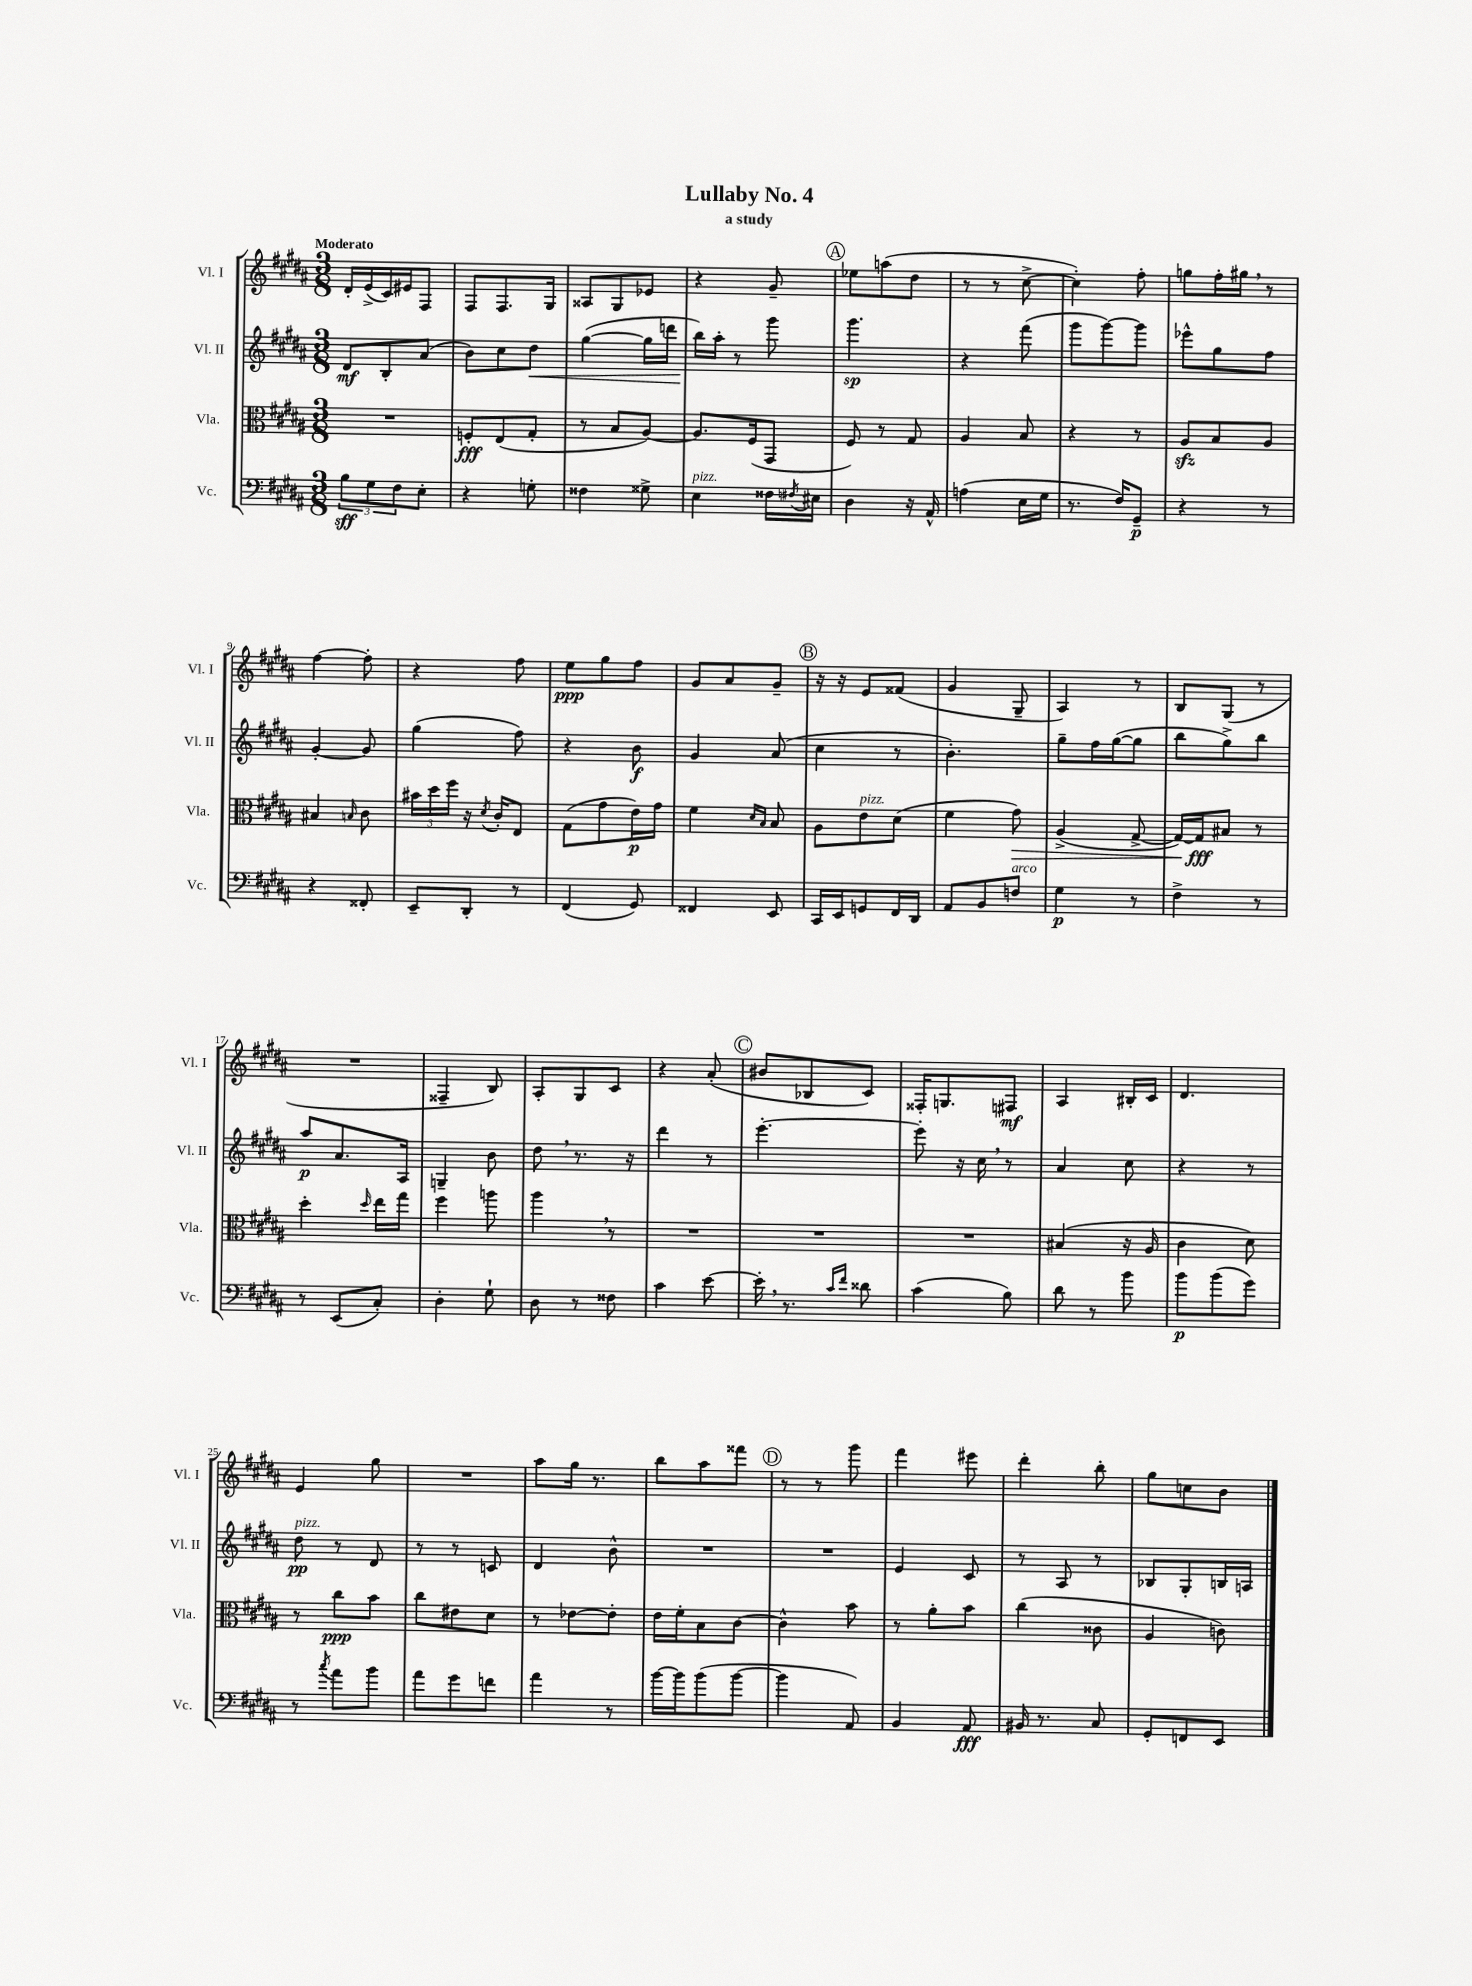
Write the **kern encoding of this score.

**kern	**kern	**kern	**kern
*staff4	*staff3	*staff2	*staff1
*clefF4	*clefC3	*clefG2	*clefG2
*k[f#c#g#d#a#]	*k[f#c#g#d#a#]	*k[f#c#g#d#a#]	*k[f#c#g#d#a#]
*M3/8	*M3/8	*M3/8	*M3/8
12B	4.r	8d#	16d#'
.	.	.	(16e^
12G#	.	.	.
.	.	8B'	16c#)
12F#	.	.	.
.	.	.	16e#
8E'	.	(8a#	8F#
=	=	=	=
4r	8F'	8b)	8F#
.	(8E	8cc#	8.F#
8G'	8G#'	8dd#	.
.	.	.	16G#
=	=	=	=
4F##	8r	([4gg#	8A##
.	8B	.	8G#
8G##^	[8A#)	16gg#]	8e-
.	.	16ddd	.
=	=	=	=
4E	8.A#]	16bb)	4r
.	.	16aa#'	.
.	.	8r	.
.	(16F#	.	.
16F##	8GG#	8ggg#	8g#~
8qF#	.	.	.
16E#	.	.	.
=	=	=	=
4D#	8F#)	4.ggg#	8ee-
.	8r	.	(8aa
16r	8G#	.	8dd#
16AA#^^	.	.	.
=	=	=	=
(4A	4A#	4r	8r
.	.	.	8r
16E	8B	(8fff#	[8cc#^
16G#	.	.	.
=	=	=	=
8.r	4r	8ggg#	4cc#'])
.	.	[8ggg#)	.
16F#)	.	.	.
8GG#~	8r	8ggg#]	8ff#'
=	=	=	=
4r	8A#	8eee-^^	8gg
.	8B	8gg#	16ff#'
.	.	.	16gg#
8r	8A#	8ff#	8r
=	=	=	=
4r	4B#	[4g#'	[4ff#
.	16qqB	.	.
8FF##'	8c#	8g#]	8ff#']
=	=	=	=
8EE~	24b#	(4gg#	4r
.	24dd#	.	.
.	24ff#	.	.
8DD#'	16r	.	.
.	8qd#	.	.
.	16c#'	.	.
8r	8E	8ff#)	8ff#
=	=	=	=
(4FF#	(8G#	4r	8ee
.	8g#	.	8gg#
8GG#)	16e)	8b	8ff#
.	16g#	.	.
=	=	=	=
4FF##	4f#	4g#	8g#
.	.	.	8a#
.	16qqd#	.	.
.	16qqB	.	.
8EE	8B	(8a#	8g#~
=	=	=	=
16CC#	8A#	4cc#	16r
16EE	.	.	16r
8GG	8e	.	8e
16FF#	(8d#	8r	(8f##
16DD#	.	.	.
=	=	=	=
8AA#	4f#	4.b')	4g#
8BB	.	.	.
8F	8g#)	.	8G#~
=	=	=	=
4G#	(4A#^	8gg#~	4A#)
.	.	16ff#	.
.	.	([16gg#	.
8r	[8G#^	8gg#]	8r
=	=	=	=
4F#^	16G#_)	8bb	8B
.	16G#]	.	.
.	8B#	8gg#^)	(8G#
8r	8r	8bb	8r
=	=	=	=
8r	4dd#'	8aa#	4.r
(8EE	.	8.a#	.
.	16qqdd#	.	.
8C#')	16ee	.	.
.	16gg#	16A#	.
=	=	=	=
4D#'	4ff#	4G~	4F##~
8G#`	8aa	8b	8B)
=	=	=	=
8D#	4aa#	8dd#	8A#'
8r	.	8.r	8G#
8F##	8r	.	8c#
.	.	16r	.
=	=	=	=
4c#	4.r	4ddd#	4r
[8e	.	8r	(8a#'
=	=	=	=
16e']	4.r	[4.eee'	8b#
8.r	.	.	.
.	.	.	8B-
16qqc#	.	.	.
16qqf#	.	.	.
8d##	.	.	8c#)
=	=	=	=
(4c#	4.r	8eee']	16F##'
.	.	.	8.G
.	.	16r	.
.	.	16cc#	.
8B)	.	8r	8F#
=	=	=	=
8d#	(4B#	4a#	4A#
8r	.	.	.
8b	16r	8cc#	16B#'
.	16A#	.	16c#
=	=	=	=
8b	4c#	4r	4.d#
(8b	.	.	.
8g#)	8d#)	8r	.
=	=	=	=
8r	8r	8dd#	4e
8qcc#	.	.	.
8a#	8cc#	8r	.
8b	8b	8d#	8gg#
=	=	=	=
8a#	8cc#	8r	4.r
8g#	8e#	8r	.
8f	8d#	8c	.
=	=	=	=
4a#	8r	4d#	8aa#
.	[8e-	.	16gg#
.	.	.	8.r
8r	8e-']	8b^^	.
=	=	=	=
[16b	16e	4.r	8bb
16b]	16f#'	.	.
(8b	8B	.	8aa#
[8b	[8c#	.	8fff##
=	=	=	=
4b]	4c#^^]	4.r	8r
.	.	.	8r
8AA#)	8b	.	8ggg#
=	=	=	=
4BB	8r	4e	4fff#
.	8a#'	.	.
8AA#	8b	8c#	8eee#
=	=	=	=
16BB#	(4cc#	8r	4ddd#'
8.r	.	.	.
.	.	8A#	.
8C#	8c##	8r	8bb'
=	=	=	=
8GG#'	4A#	8B-	8gg#
8FF	.	8G#'	8cc
8EE	8c)	16B	8b
.	.	16A	.
==	==	==	==
*-	*-	*-	*-
